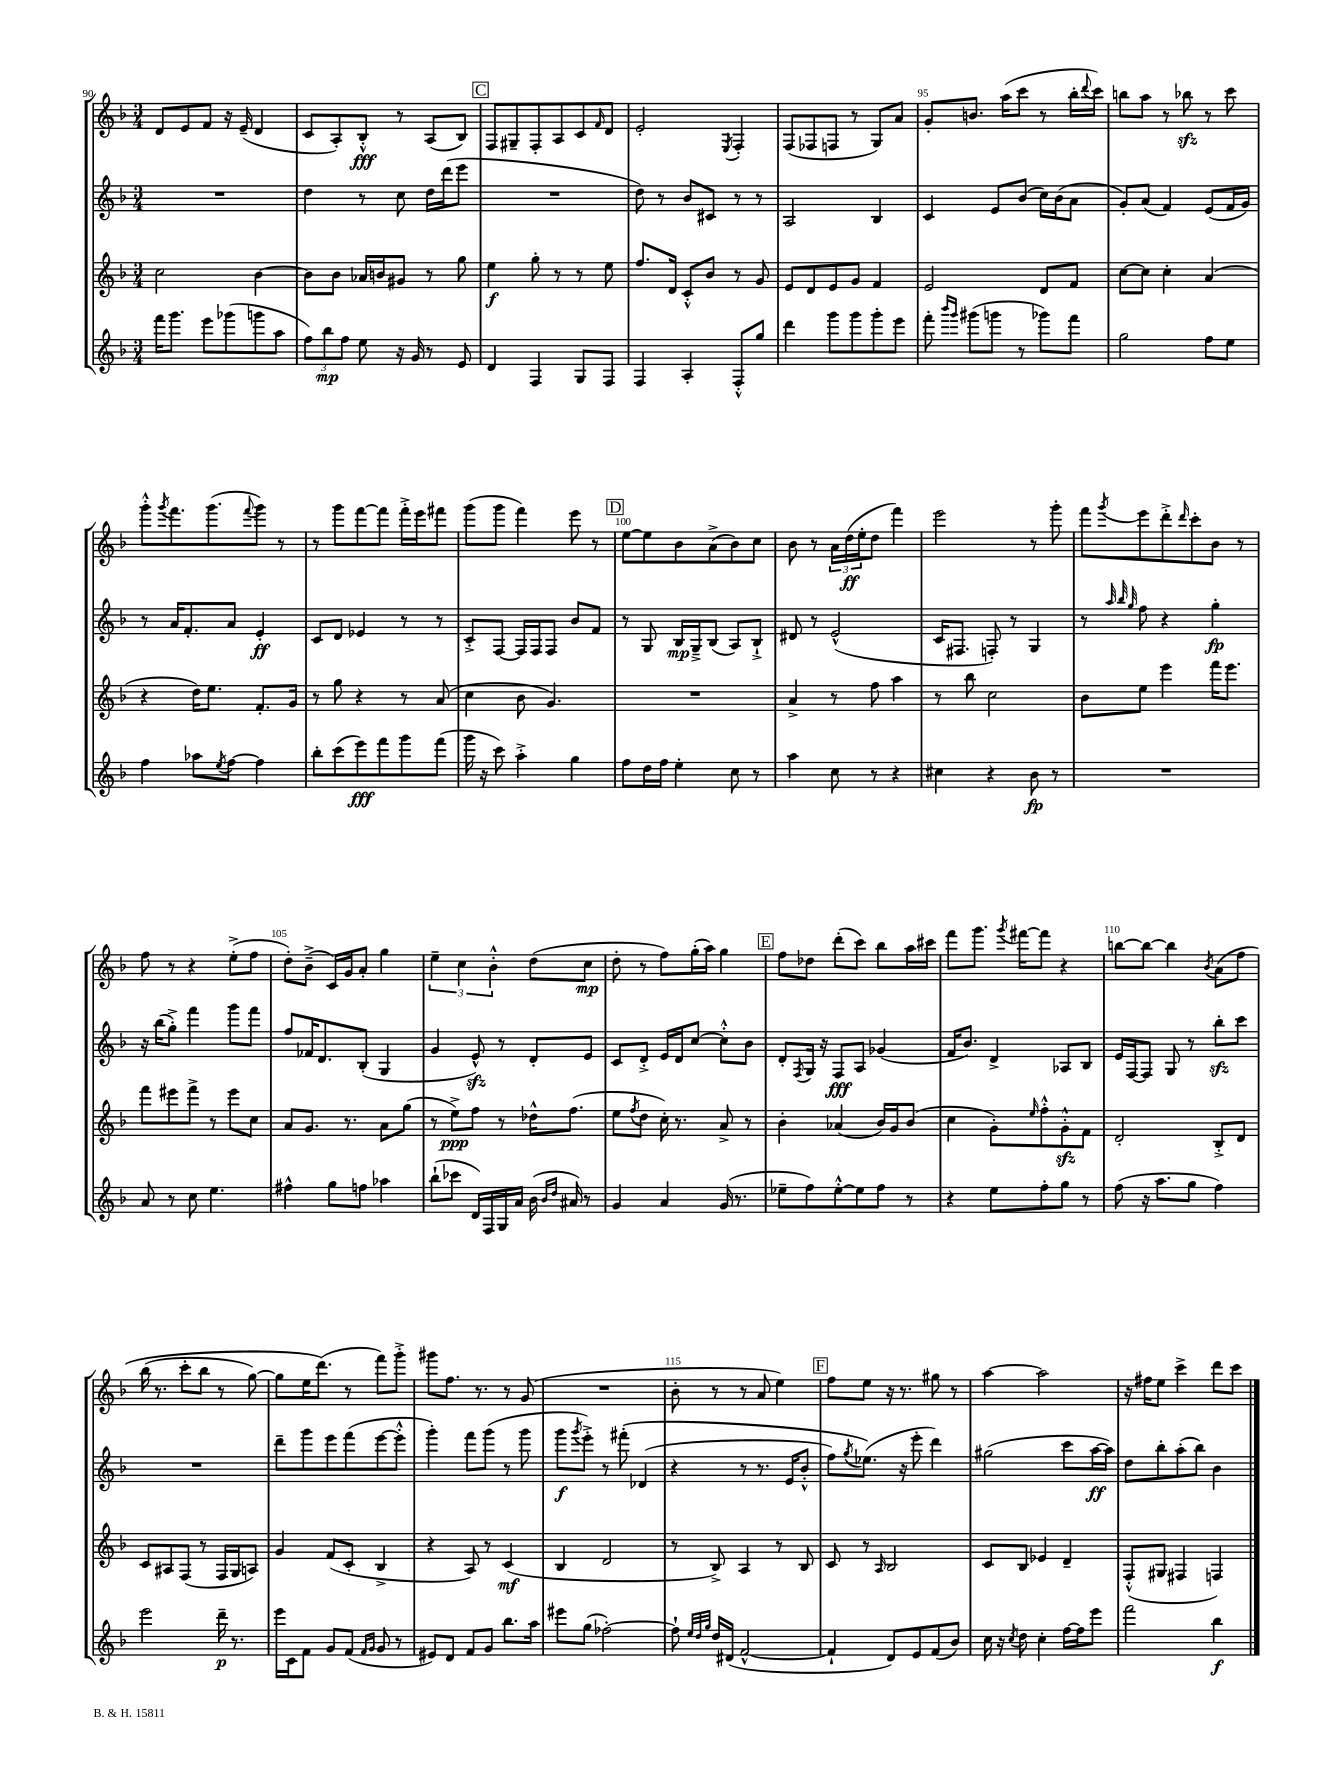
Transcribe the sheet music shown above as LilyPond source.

<<
\new StaffGroup <<
\new Staff = "s0" {
    \clef treble \key f \major \numericTimeSignature \time 3/4
    d'8 e'8 f'8 r16 e'16--( d'4 |
    c'8 a8-.) bes8-.-^\fff r8 a8( bes8) |
    \mark \markup { \box "C" } f8 gis8-- f8-. a8 c'8 \grace { f'16 } d'8 |
    e'2-. \acciaccatura { e8 } f4-. |
    f8( fes8 f8 r8 g8) a'8 |
    g'8-. b'8. a''16( c'''8 r8 bes''16-. \appoggiatura { d'''8 } c'''16) |
    b''8 a''8 r8 bes''8\sfz r8 c'''8 |
    g'''8-.-^ \acciaccatura { g'''8 } f'''8. g'''8.( \appoggiatura { f'''8 } g'''8) r8 |
    r8 g'''8 f'''8~ f'''8 f'''16-.-> e'''16 fis'''8 |
    g'''8( g'''8 f'''4) e'''8 r8 |
    \mark \markup { \box "D" } e''8~ e''8 bes'8 a'8->( bes'8) c''8 |
    bes'8 r8 \tuplet 3/2 { a'16 d''16\ff( e''16-. } d''8 f'''4) |
    e'''2 r8 g'''8-. |
    f'''8 \acciaccatura { g'''8 } e'''8 d'''8-.-> \grace { d'''16 } c'''8-. bes'8 r8 |
    f''8 r8 r4 e''8-.->( f''8 |
    d''8-.) bes'8--->( c'16) g'16 a'8-. g''4 |
    \tuplet 3/2 { e''4-- c''4 bes'4-.-^ } d''8( c''8\mp |
    d''8-. r8 f''8) g''16-.( a''16) g''4 |
    \mark \markup { \box "E" } f''8 des''8 d'''8-.( c'''8) bes''8 a''16 cis'''16 |
    f'''8 g'''8. \acciaccatura { g'''8 } fis'''16~ fis'''8 r4 |
    b''8~ b''8~ b''4 \acciaccatura { bes'8 } a'8\( f''8 |
    bes''16( r8. c'''8-. bes''8 r8 g''8~) |
    g''8 e''16 d'''8.(\) r8 f'''8) g'''8-.-> |
    gis'''8 f''8. r8. r8 g'8( |
    R2. |
    bes'8-. r8 r8 a'8 e''4) |
    \mark \markup { \box "F" } f''8 e''8 r16 r8. gis''8 r8 |
    a''4~ a''2 |
    r16 fis''16 e''8 c'''4-> d'''8 c'''8 \bar "|." |
}
\new Staff = "s1" {
    \clef treble \key f \major \numericTimeSignature \time 3/4
    R2. |
    d''4 r8 c''8 d''16 d'''16( e'''8 |
    \mark \markup { \box "C" } R2. |
    d''8) r8 bes'8 cis'8 r8 r8 |
    a2 bes4 |
    c'4 e'8 bes'8( c''16) bes'16( a'8 |
    g'8-.) a'8( f'4) e'8( f'16 g'16) |
    r8 a'16 f'8.-. a'8 e'4-.\ff |
    c'8 d'8 ees'4 r8 r8 |
    c'8-.-> f8~ f16 f16 f8 bes'8 f'8 |
    \mark \markup { \box "D" } r8 g8 bes16\mp g16---> bes8( a8) bes8-!-> |
    dis'8 r8 e'2-^( |
    c'16 fis8. f8-.) r8 g4 |
    r8 \grace { a''32 bes''32 g''32 } f''8 r4 g''4-.\fp |
    r16 bes''16( g''8-.->) f'''4 g'''8 f'''8 |
    f''8 fes'16 d'8. bes8-.( g4 |
    g'4 e'8-^\sfz) r8 d'8-. e'8 |
    c'8 d'8-.-> e'16 d'16 c''8~ c''8-.-^ bes'8 |
    \mark \markup { \box "E" } d'8-. \acciaccatura { f8 } g16 r16 f8\fff a8 ges'4( |
    f'16 bes'8.) d'4-> aes8 bes8 |
    e'16 f16~ f8 g8 r8 bes''8-.\sfz c'''8 |
    R2. |
    d'''8-- g'''8 e'''8 f'''8( e'''8~ e'''8-.-^ |
    g'''4-.) f'''8 g'''8( r8 g'''8 |
    g'''8\f \acciaccatura { g'''8 } e'''8-.->) r8 fis'''8-.\( des'4( |
    r4 r8 r8. e'16 bes'8-.-^ |
    \mark \markup { \box "F" } f''8) \acciaccatura { g''8 } ees''8.(\) r16 e'''8-. d'''4) |
    gis''2( c'''8 a''16~\ff a''16) |
    d''8 bes''8-. a''8-.( bes''8) bes'4 \bar "|." |
}
\new Staff = "s2" {
    \clef treble \key f \major \numericTimeSignature \time 3/4
    c''2 bes'4~ |
    bes'8 bes'8 aes'16 b'16 gis'8 r8 g''8 |
    \mark \markup { \box "C" } e''4\f g''8-. r8 r8 e''8 |
    f''8. d'16 c'8-.-^ bes'8 r8 g'8 |
    e'8 d'8 e'8 g'8 f'4 |
    e'2 d'8 f'8 |
    c''8~ c''8 c''4-. a'4( |
    r4 d''16) e''8. f'8.-. g'16 |
    r8 g''8 r4 r8 a'8( |
    c''4 bes'8 g'4.) |
    \mark \markup { \box "D" } R2. |
    a'4-> r8 f''8 a''4 |
    r8 bes''8 c''2 |
    bes'8 e''8 e'''4 f'''16 e'''8. |
    f'''8 eis'''8 f'''8-> r8 eis'''8 c''8 |
    a'8 g'8. r8. a'8 g''8( |
    r8 e''8->\ppp) f''8 r8 des''16-^ f''8.( |
    e''8 \acciaccatura { f''8 } d''8 c''16-.) r8. a'8-> r8 |
    \mark \markup { \box "E" } bes'4-. aes'4( bes'16) g'16 bes'8( |
    c''4 g'8-.) \grace { e''16 } f''8-.-^ g'8-.-^\sfz f'8 |
    d'2-. bes8-.-> d'8 |
    c'8 ais8 f8( r8 f16 g16 a8) |
    g'4 f'8( c'8-. bes4-> |
    r4 a8) r8 c'4\mf( |
    bes4 d'2 |
    r8 bes8->) a4 r8 bes8 |
    \mark \markup { \box "F" } c'8 r8 \grace { a16 } bes2 |
    c'8 bes8 ees'4 d'4-- |
    f8-.-^( gis8 fis4 f4) \bar "|." |
}
\new Staff = "s3" {
    \clef treble \key f \major \numericTimeSignature \time 3/4
    f'''16 g'''8. e'''8 ges'''8( g'''8 a''8 |
    \tuplet 3/2 { f''8) bes''8\mp f''8 } e''8 r16 g'16 r8 e'8 |
    \mark \markup { \box "C" } d'4 f4 g8 f8 |
    f4 a4-. f8-.-^ g''8 |
    d'''4 g'''8 g'''8 g'''8-. e'''8 |
    f'''8-. \grace { bes'''16 g'''16 } gis'''8( g'''8 r8 ges'''8) f'''8 |
    g''2 f''8 e''8 |
    f''4 aes''8 \acciaccatura { e''8 } f''8~ f''4 |
    bes''8-. c'''8( e'''8\fff) f'''8 g'''8 f'''8( |
    g'''16 r16 c'''8) a''4-.-> g''4 |
    \mark \markup { \box "D" } f''8 d''16 f''16 e''4-. c''8 r8 |
    a''4 c''8 r8 r4 |
    cis''4 r4 bes'8\fp r8 |
    R2. |
    a'8 r8 c''8 e''4. |
    fis''4-^ g''8 f''8 aes''4 |
    bes''8-!( ces'''8 d'16) f16 g16 a'16 bes'16( \grace { bes'16 d''16 } ais'16) r8 |
    g'4 a'4 g'16( r8. |
    \mark \markup { \box "E" } ees''8-- f''8) ees''8~-.-^ ees''8 f''8 r8 |
    r4 e''8 f''8-. g''8 r8 |
    f''8( r16 a''8. g''8 f''4) |
    e'''2 d'''16--\p r8. |
    e'''16 c'16 f'8 g'8 f'8( \grace { f'16 g'16 } g'8 r8 |
    eis'8) d'8 f'8 g'8 bes''8. a''16 |
    eis'''8 g''8( fes''2~-.) |
    fes''8-! \grace { e''32 d''32 g''32 } d''16 dis'16( f'2~-^ |
    \mark \markup { \box "F" } f'4-! d'8) e'8 f'8( bes'8) |
    c''16 r16 \acciaccatura { c''8 } d''8 c''4-. f''16~ f''16 e'''8 |
    f'''2 bes''4\f \bar "|." |
}
>>
>>
\layout { \context { \Score currentBarNumber = #90 \override BarNumber.break-visibility = ##(#f #t #t) barNumberVisibility = #(every-nth-bar-number-visible 5) } }
